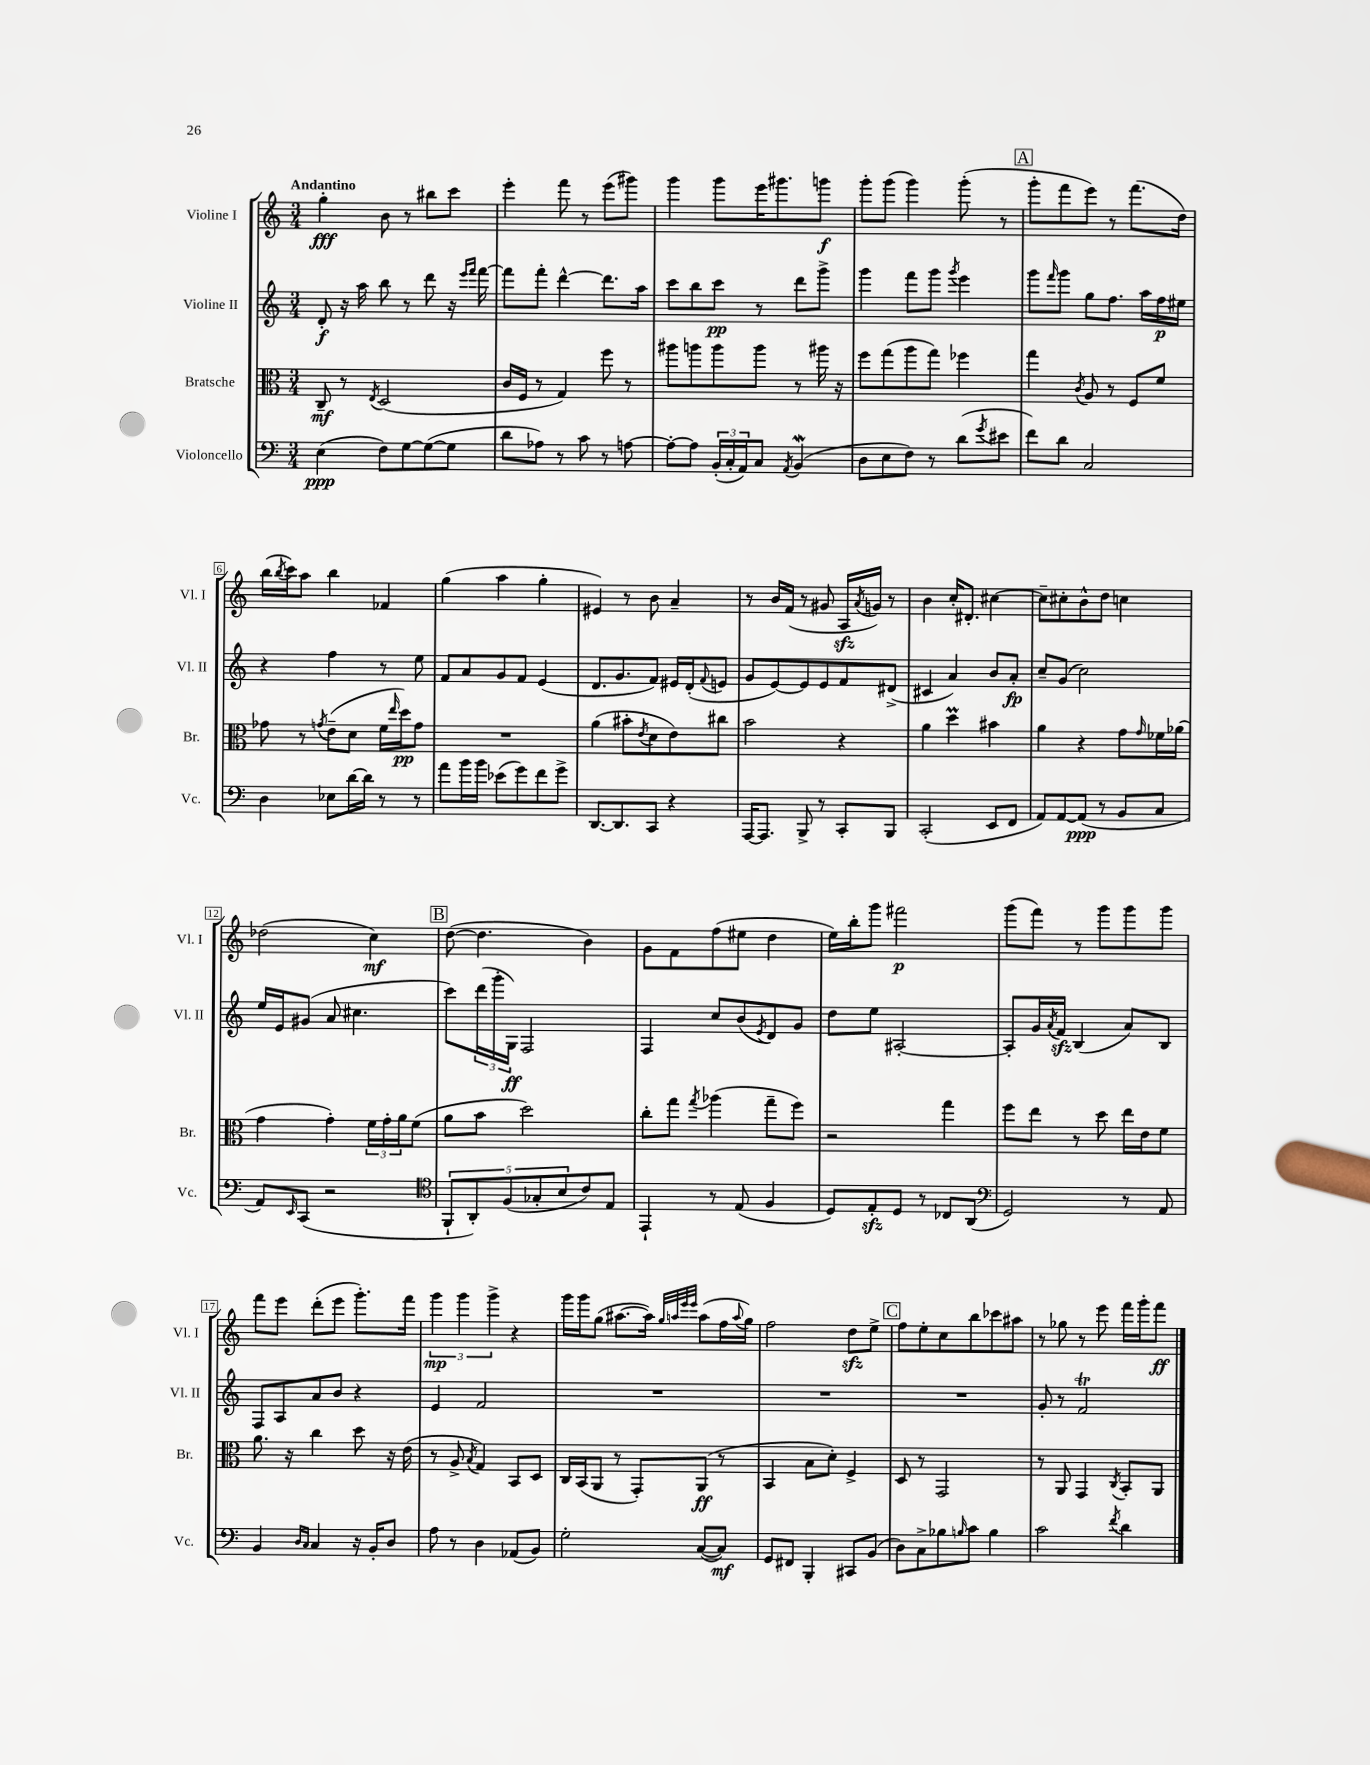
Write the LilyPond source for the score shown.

<<
\new StaffGroup <<
\new Staff = "s0" \with { instrumentName = "Violine I" shortInstrumentName = "Vl. I" } {
    \clef treble \key c \major \numericTimeSignature \time 3/4 \tempo "Andantino"
    g''4-.\fff b'8 r8 bis''8 c'''8 |
    e'''4-. f'''8 r8 e'''8( gis'''8) |
    g'''4 g'''8 e'''16 gis'''8. g'''8\f |
    g'''8-. g'''8( g'''4) g'''8-.( r8 |
    \mark \markup { \box "A" } g'''8-. f'''8 e'''8) r8 f'''8.( d''16) |
    b''16( \acciaccatura { b''8 } c'''16) a''8 b''4 fes'4 |
    g''4( a''4 g''4-. |
    eis'4) r8 b'8 a'4-- |
    r8 b'16 f'16( r8 gis'8 a16\sfz \acciaccatura { a'8 } g'16) r8 |
    b'4 c''16-. dis'8.-. cis''4~ |
    cis''8-- cis''8-. b'8-^ d''8 c''4 |
    des''2( c''4\mf) |
    \mark \markup { \box "B" } d''8~( d''4. b'4) |
    g'8 f'8 f''8( eis''8 d''4 |
    e''16) b''16-. g'''8 fis'''2\p |
    g'''8( f'''8) r8 g'''8 g'''8 g'''8 |
    f'''8 e'''8 d'''8-.( e'''8 g'''8.-.) f'''16 |
    \tuplet 3/2 { g'''4\mp g'''4 g'''4-> } r4 |
    g'''16 g'''16 g''8( ais''8.~ ais''16) \grace { g''32 a''32 e'''32 e'''32 } a''8( f''16 \appoggiatura { a''8 } g''16) |
    f''2 d''8\sfz e''8-> |
    \mark \markup { \box "C" } f''8 e''8-. c''8 b''8 ces'''8 ais''8 |
    r8 ges''8 r8 e'''8 f'''16 g'''16-. f'''8\ff \bar "|." |
}
\new Staff = "s1" \with { instrumentName = "Violine II" shortInstrumentName = "Vl. II" } {
    \clef treble \key c \major \numericTimeSignature \time 3/4
    d'8-.\f r16 a''16 b''8 r8 d'''8 r16 \grace { e'''16 f'''16 } f'''16~ |
    f'''8 f'''8-. d'''4~-^ d'''8. a''16 |
    c'''8 b''8 c'''8\pp r8 d'''8 g'''8-> |
    g'''4 f'''8 g'''8 \acciaccatura { g'''8 } e'''4 |
    \mark \markup { \box "A" } g'''8 \grace { f'''16 } g'''8 g''8 f''8. a''16 f''16\p eis''16 |
    r4 f''4 r8 e''8 |
    f'8 a'8 g'8 f'8 e'4( |
    d'8. g'8. f'8) eis'16 d'16-.( \appoggiatura { f'8 } e'8 |
    g'8 e'8~) e'8 e'8 f'8 dis'8->( |
    cis'4 a'4) b'8 a'8-.\fp |
    c''8-- g'8( c''2) |
    e''16 e'16 gis'8( a'8 cis''4. |
    \mark \markup { \box "B" } c'''8) \tuplet 3/2 { d'''16( g'''16-. g16\ff) } f2 |
    f4 c''8 b'8( \acciaccatura { e'8 } d'8) g'8 |
    d''8 e''8 ais2~-. |
    ais8-. g'16 \acciaccatura { a'8 } f'16\sfz b4( a'8) b8 |
    f8 a8 a'8 b'8 r4 |
    e'4 f'2 |
    R2. |
    R2. |
    \mark \markup { \box "C" } R2. |
    g'8-. r8 f'2\trill \bar "|." |
}
\new Staff = "s2" \with { instrumentName = "Bratsche" shortInstrumentName = "Br." } {
    \clef alto \key c \major \numericTimeSignature \time 3/4
    c8--\mf r8 \acciaccatura { e8 } d2( |
    c'16 f16 r8 g4) f''8 r8 |
    ais''8 a''8 a''8 a''8 r8 ais''16 r16 |
    f''8 g''8( a''8 g''8) fes''4 |
    \mark \markup { \box "A" } g''4 \acciaccatura { c'8 } a8 r8 f8 f'8 |
    ges'8 r8 \acciaccatura { g'8 } e'8--( d'8 f'16 \grace { e''16 } d''16\pp) g'8 |
    R2. |
    a'4( bis'8-. \acciaccatura { e'8 } d'8 e'8) cis''8 |
    b'2 r4 |
    a'4 d''4\prall bis'4 |
    a'4 r4 g'8 \grace { g'16 } fes'16 aes'16( |
    g'4 g'4-.) \tuplet 3/2 { f'16 g'16-. a'16 } f'8( |
    \mark \markup { \box "B" } a'8 b'8 d''2) |
    c''8-. g''8 \acciaccatura { g''8 } aes''4( g''8-- f''8) |
    r2 g''4 |
    f''8 e''8 r8 d''8 e''16 e'16 f'8 |
    a'8. r16 c''4 d''8 r16 e'16( |
    r8 a8-> \acciaccatura { b8 } g4) b,8 d8 |
    c16 b,16( a,8 r8 g,8-.) a,8\ff( r8 |
    b,4 b8 d'8-.) f4-> |
    \mark \markup { \box "C" } d8 r8 g,2 |
    r8 a,8 g,4 \acciaccatura { c8 } b,8-. a,8 \bar "|." |
}
\new Staff = "s3" \with { instrumentName = "Violoncello" shortInstrumentName = "Vc." } {
    \clef bass \key c \major \numericTimeSignature \time 3/4
    e4\ppp( f8) g8~ g8~( g8 |
    d'8 aes8) r8 c'8 r8 a8~ |
    a8~-. a8 \tuplet 3/2 { b,16-.( c16-. a,16) } c8 \acciaccatura { a,8 } b,4\mordent( |
    d8 e8 f8) r8 d'8( \acciaccatura { g'8 } eis'8 |
    \mark \markup { \box "A" } f'8) d'8 c2 |
    d4 ees8 d'16~ d'16 r8 r8 |
    a'8 b'16 b'16 ees'8( g'8) f'8 g'8-> |
    d,8.~ d,8. c,8 r4 |
    a,,16~ a,,8. b,,8-> r8 c,8-. b,,8 |
    c,2-.( e,8 f,8 |
    a,8) a,8~ a,8\ppp( r8 b,8 c8 |
    a,8) \grace { e,16 } c,8( r2 |
    \mark \markup { \box "B" } \clef tenor \tuplet 5/4 { f,8-! a,8-.) f8( ges8-. b8 } c'8) e8 |
    e,4-! r8 e8( f4 |
    d8) e8-.\sfz d8 r8 ces8 a,8( |
    \clef bass g,2) r8 a,8 |
    b,4 \grace { d16 c16 } c4 r16 b,16-. d8 |
    a8 r8 d4 aes,8( b,8) |
    g2-. c8~( c8\mf) |
    g,8 fis,8 b,,4-. cis,8 b,8( |
    \mark \markup { \box "C" } d8) c8-> bes8 \grace { b16 } c'8 b4 |
    c'2 \acciaccatura { f'8 } d'4 \bar "|." |
}
>>
>>
\layout { \context { \Score \override BarNumber.stencil = #(make-stencil-boxer 0.1 0.3 ly:text-interface::print) } }
